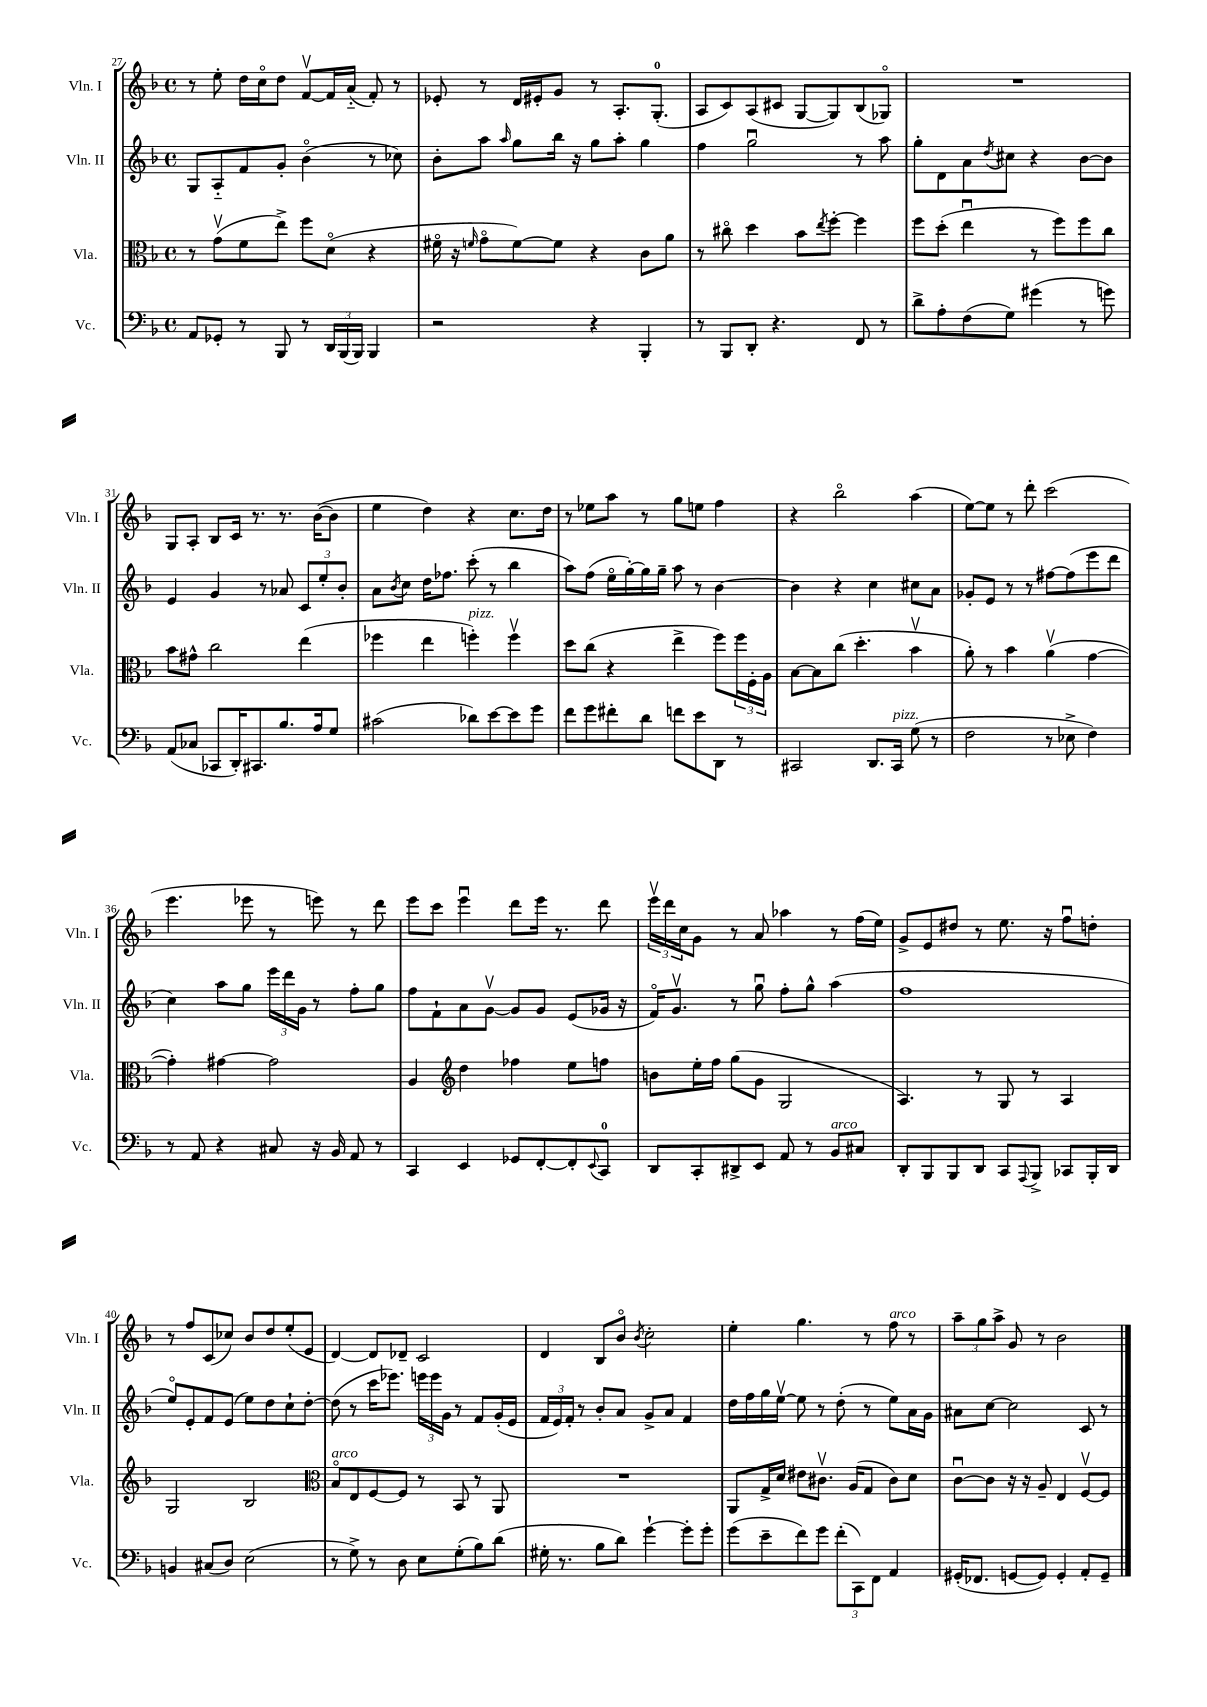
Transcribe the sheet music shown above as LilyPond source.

<<
\new StaffGroup <<
\new Staff = "s0" \with { instrumentName = "Vln. I" shortInstrumentName = "Vln. I" } {
    \clef treble \key f \major \defaultTimeSignature \time 4/4
    r8 e''8-. d''16 c''16\flageolet d''8 f'8~\upbow f'16 a'16-_( f'8-.) r8 |
    ees'8-. r8 d'16 eis'16-. g'8 r8 a8.-. g8.-0-.( |
    a8 c'8) a8( cis'8 g8~ g8) bes8( ges8\flageolet) |
    R1 |
    g8 a8-. bes8 c'16 r8. r8. bes'16~( bes'8 |
    e''4 d''4) r4 c''8. d''16 |
    r8 ees''8 a''8 r8 g''8 e''8 f''4 |
    r4 bes''2\flageolet a''4( |
    e''8~) e''8 r8 d'''8-. c'''2( |
    e'''4. ees'''8 r8 e'''8) r8 d'''8 |
    e'''8 c'''8 e'''4\downbow d'''8 e'''16 r8. d'''8 |
    \tuplet 3/2 { e'''16\upbow d'''16 c''16 } g'8 r8 a'8 aes''4 r8 f''16( e''16) |
    g'8-> e'8 dis''8 r8 e''8. r16 f''8\downbow d''8-. |
    r8 f''8 c'8( ces''8) bes'8 d''8 e''8-.( e'8 |
    d'4~) d'8 des'8-- c'2 |
    d'4 bes8 bes'8\flageolet \acciaccatura { bes'8 } c''2-. |
    e''4-. g''4. r8 f''8^\markup { \italic "arco" } r8 |
    \tuplet 3/2 { a''8-- g''8 a''8-> } g'8 r8 bes'2 \bar "|." |
}
\new Staff = "s1" \with { instrumentName = "Vln. II" shortInstrumentName = "Vln. II" } {
    \clef treble \key f \major \defaultTimeSignature \time 4/4
    g8 a8-_ f'8 g'8-. bes'4\flageolet( r8 ces''8) |
    bes'8-. a''8 \grace { a''16 } g''8 bes''16 r16 g''8 a''8-. g''4 |
    f''4 g''2\downbow r8 a''8 |
    g''8-. d'8 a'8 \acciaccatura { d''8 } cis''8 r4 bes'8~ bes'8 |
    e'4 g'4 r8 aes'8 \tuplet 3/2 { c'8 e''8-. bes'8-. } |
    a'8 \acciaccatura { bes'8 } c''8 d''16 fes''8. c'''8-.( r8 bes''4 |
    a''8) f''8( e''16\flageolet g''16~-.) g''16 g''16-- a''8 r8 bes'4~ |
    bes'4 r4 c''4 cis''8 a'8 |
    ges'8-. e'8 r8 r8 fis''8~ fis''8( e'''8 d'''8 |
    c''4) a''8 g''8 \tuplet 3/2 { e'''16 d'''16 g'16 } r8 f''8-. g''8 |
    f''8 f'8-! a'8 g'8~\upbow g'8 g'8 e'8( ges'16 r16 |
    f'16\flageolet) g'8.\upbow r8 g''8\downbow f''8-. g''8-^ a''4( |
    f''1 |
    e''8\flageolet) e'8-. f'8 e'8( e''8) d''8 c''8-! d''8~-. |
    d''8( r8 c'''16 ees'''8.) \tuplet 3/2 { e'''16 e'''16 g'16 } r8 f'8 g'16-.( e'16 |
    \tuplet 3/2 { f'16 e'16) f'16-. } r8 bes'8-. a'8 g'8-> a'8 f'4 |
    d''16 f''16 g''16 e''16~\upbow e''8 r8 d''8-.( r8 e''8) a'16 g'16 |
    ais'8 c''8~ c''2 c'8 r8 \bar "|." |
}
\new Staff = "s2" \with { instrumentName = "Vla." shortInstrumentName = "Vla." } {
    \clef alto \key f \major \defaultTimeSignature \time 4/4
    r8 g'8\upbow( f'8 e''8->) f''8 d'8\flageolet( r4 |
    fis'16\flageolet r16 \grace { f'16 } g'8\flageolet f'8~) f'8 r4 c'8 a'8 |
    r8 cis''8\flageolet d''4 bes'8 \acciaccatura { e''8 } f''8~-. f''4 |
    f''8 d''8-.( e''4\downbow r8 f''8) f''8 c''8 |
    bes'8 gis'8-^ c''2 e''4( |
    fes''4 e''4 f''4-.^\markup { \italic "pizz." }) f''4\upbow |
    d''8 c''8( r4 e''4-> f''8) \tuplet 3/2 { f''16 f16-. a16 } |
    bes8~ bes8 c''8( d''4.-. bes'4\upbow |
    a'8-.) r8 bes'4 a'4\upbow( g'4~ |
    g'4-.) gis'4~ gis'2 |
    a4 \clef treble d''4 fes''4 e''8 f''8 |
    b'8 e''16-. f''16 g''8( g'8 g2 |
    a4.) r8 g8 r8 a4 |
    g2 bes2 |
    \clef alto bes8\flageolet^\markup { \italic "arco" } e8 f8~ f8 r8 bes,8 r8 a,8 |
    R1 |
    a,8 g16-> d'16 eis'8 cis'8.\upbow a16( g8 cis'8) d'8 |
    c'8~\downbow c'8 r16 r16 a8-- e4 f8~\upbow f8 \bar "|." |
}
\new Staff = "s3" \with { instrumentName = "Vc." shortInstrumentName = "Vc." } {
    \clef bass \key f \major \defaultTimeSignature \time 4/4
    a,8 ges,8-. r8 bes,,8 r8 \tuplet 3/2 { d,16 bes,,16( bes,,16) } bes,,4 |
    r2 r4 bes,,4-. |
    r8 bes,,8 d,8-. r4. f,8 r8 |
    d'8-> a8-. f8( g8) gis'4( r8 g'8) |
    a,8( ces8 ces,8 d,16-.) cis,8. bes8. a16 g8 |
    cis'2( des'8) e'8~ e'8 g'8 |
    f'8 g'8 fis'8-. d'8 f'8 e'8 d,8 r8 |
    cis,2 d,8. cis,16^\markup { \italic "pizz." } g8( r8 |
    f2 r8 ees8-> f4) |
    r8 a,8 r4 cis8 r16 bes,16 a,8 r8 |
    c,4 e,4 ges,8 f,8~-. f,8-. \appoggiatura { e,8 } c,8-0 |
    d,8 c,8-. dis,8-> e,8 a,8 r8 bes,8^\markup { \italic "arco" } cis8 |
    d,8-. bes,,8 bes,,8 d,8 c,8 \appoggiatura { a,,8 } bes,,8-> ces,8 bes,,16-. d,16 |
    b,4 cis8( d8) e2( |
    r8 g8->) r8 d8 e8 g8-.( bes8) d'8( |
    gis16-. r8. bes8 d'8) g'4~-! g'8-. g'8-. |
    g'8( e'8-- f'8) g'8 \tuplet 3/2 { f'8-.( c,8) f,8 } a,4 |
    gis,16-.( fes,8. g,8~ g,8) g,4-. a,8-. g,8-- \bar "|." |
}
>>
>>
\layout { \context { \Score currentBarNumber = #27 } }
